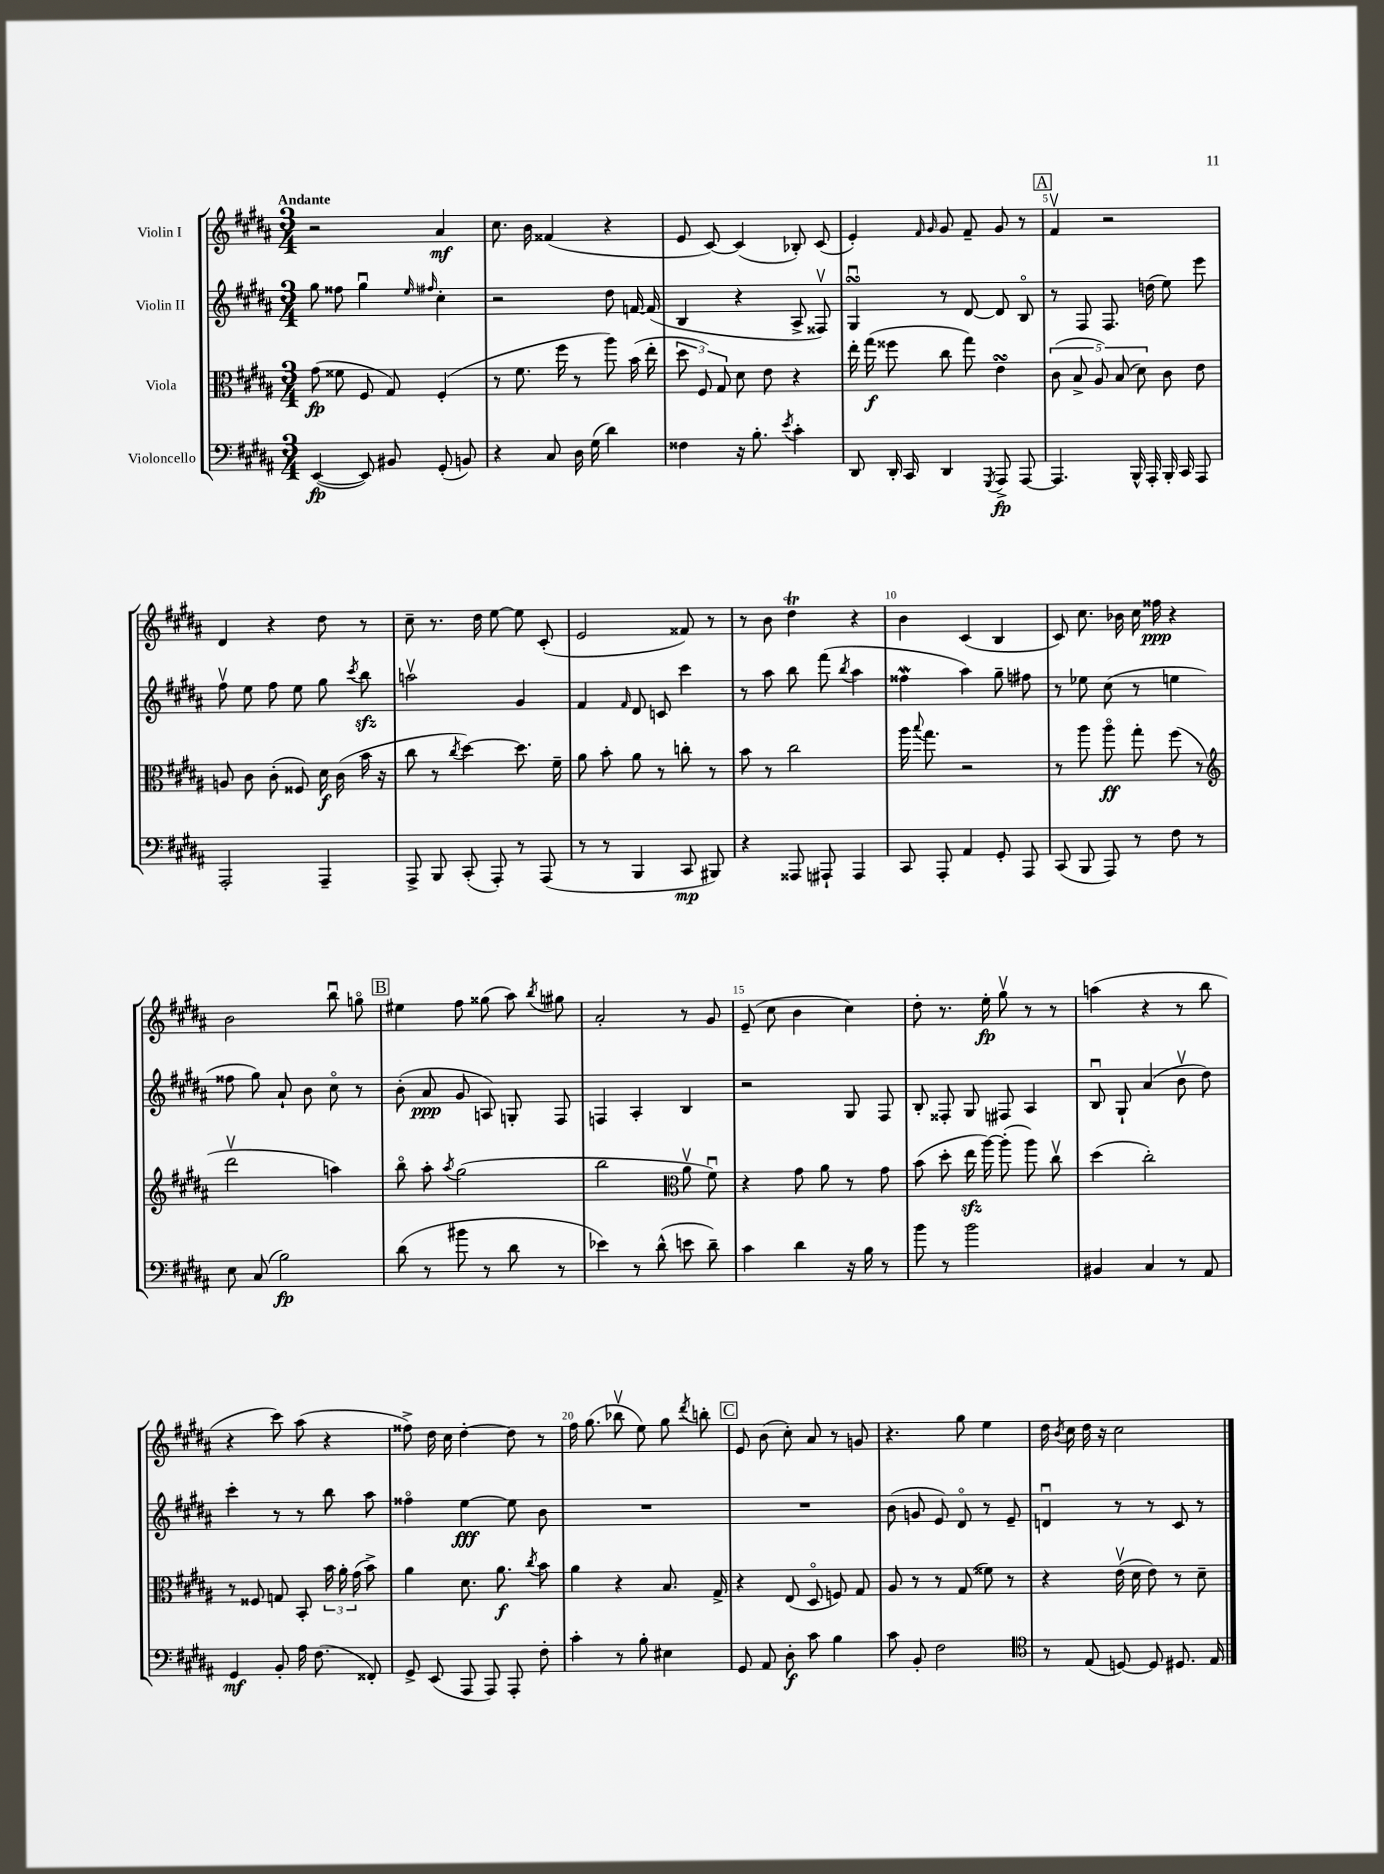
<<
\new StaffGroup <<
\new Staff = "s0" \with { instrumentName = "Violin I" } {
    \clef treble \key b \major \numericTimeSignature \time 3/4 \tempo "Andante"
    \autoBeamOff r2 ais'4\mf |
    cis''8. b'16 fisis'4( r4 |
    e'8 cis'8~) cis'4( bes8-.) cis'8( |
    e'4-.) \grace { fis'16 gis'16 } gis'8 fis'8-- gis'8 r8 |
    \mark \markup { \box "A" } fis'4\upbow r2 |
    dis'4 r4 dis''8 r8 |
    cis''8-- r8. dis''16 e''8~ e''8 cis'8-.( |
    e'2 fisis'8) r8 |
    r8 b'8 dis''4\trill r4 |
    b'4 cis'4( b4 |
    cis'8) cis''8. bes'16 cis''16 fisis''16\ppp r4 |
    b'2 b''8\downbow g''8\flageolet |
    \mark \markup { \box "B" } eis''4 fis''8 gisis''8( ais''8) \acciaccatura { b''8 } gis''8 |
    ais'2-. r8 gis'8 |
    e'8--( cis''8 b'4 cis''4) |
    dis''8-. r8. e''16-.\fp gis''8\upbow r8 r8 |
    a''4( r4 r8 b''8 |
    r4 cis'''8) ais''8( r4 |
    fisis''8->) dis''16 cis''16 dis''4~-. dis''8 r8 |
    fis''16 gis''8.( bes''8\upbow e''8) gis''8 \acciaccatura { dis'''8 } b''8-. |
    \mark \markup { \box "C" } e'8 b'8( cis''8-.) ais'8 r8 g'8 |
    r4. gis''8 e''4 |
    dis''16 \acciaccatura { b'8 } cis''16 dis''16 r16 cis''2 \bar "|." |
}
\new Staff = "s1" \with { instrumentName = "Violin II" } {
    \clef treble \key b \major \numericTimeSignature \time 3/4
    \autoBeamOff gis''8 fisis''8 gis''4\downbow \grace { e''16 fis''16 } cis''4-. |
    r2 dis''8 f'16~ f'16( |
    b4 r4 ais8-> fisis8\upbow) |
    gis4\downbow\turn r8 dis'8~ dis'8 b8\flageolet |
    \mark \markup { \box "A" } r8 fis8 fis8. d''16( e''8) e'''8 |
    fis''8\upbow e''8 fis''8 e''8 gis''8 \acciaccatura { cis'''8 } b''8\sfz |
    a''2\upbow gis'4 |
    fis'4 \grace { fis'16 } dis'8 c'8 cis'''4 |
    r8 ais''8 b''8 fis'''8( \acciaccatura { b''8 } ais''4 |
    fisis''4\mordent ais''4) gis''8-- fis''8 |
    r8 ees''8 cis''8( r8 e''4 |
    fisis''8 gis''8) ais'8-! b'8 cis''8\flageolet r8 |
    \mark \markup { \box "B" } b'8-.( ais'8\ppp gis'8 a8) g8-. fis8 |
    f4 ais4-. b4 |
    r2 gis8 fis8 |
    b8-. fisis8-. gis8 fis8 ais4 |
    b8\downbow gis8-! ais'4( b'8\upbow dis''8) |
    cis'''4-. r8 r8 b''8 ais''8 |
    fisis''4\flageolet e''4~\fff e''8 b'8 |
    R2. |
    \mark \markup { \box "C" } R2. |
    b'8( g'8 e'8) dis'8\flageolet r8 e'8-- |
    d'4\downbow r8 r8 cis'8 r8 \bar "|." |
}
\new Staff = "s2" \with { instrumentName = "Viola" } {
    \clef alto \key b \major \numericTimeSignature \time 3/4
    \autoBeamOff gis'8\fp( fisis'8 fis8 gis8) fis4-.( |
    r8 fis'8. fis''16 r8 ais''8) b'16( e''16-. |
    \tuplet 3/2 { dis''8 fis8) gis8 } dis'8 e'8 r4 |
    e''16-. gis''16\f( fisis''8 cis''8 gis''8) e'4\turn |
    \mark \markup { \box "A" } \tuplet 5/4 { cis'8( b8-> ais8) b8( dis'8) } cis'8 e'8 |
    a8 cis'8 cis'8-.( fisis8) dis'16\f cis'16( b'16 r16 |
    cis''8 r8 \acciaccatura { cis''8 } dis''4~) dis''8. fis'16-- |
    ais'8 b'8-. ais'8 r8 c''8-. r8 |
    b'8 r8 cis''2 |
    ais''16 \appoggiatura { b''8 } gis''8. r2 |
    r8 ais''8 ais''8\flageolet\ff gis''8-. fis''8( r8 |
    \clef treble dis'''2\upbow a''4) |
    \mark \markup { \box "B" } b''8\flageolet ais''8-. \acciaccatura { ais''8 } gis''2( |
    b''2 \clef alto ais'8\upbow fis'8\downbow) |
    r4 gis'8 ais'8 r8 gis'8 |
    b'8( dis''8-. e''16\sfz ais''16~) ais''8-.( ais''8) cis''8\upbow |
    dis''4( cis''2-.) |
    r8 fisis8 g8 b,8-. \tuplet 3/2 { b'16 ais'16-. gis'16( } b'8->) |
    ais'4 dis'8. ais'8.\f \acciaccatura { cis''8 } b'8 |
    ais'4 r4 b8. gis16-> |
    \mark \markup { \box "C" } r4 e8( dis8\flageolet f8) gis8 |
    ais8 r8 r8 gis8( fisis'8) r8 |
    r4 e'16\upbow( dis'16 e'8) r8 dis'8-- \bar "|." |
}
\new Staff = "s3" \with { instrumentName = "Violoncello" } {
    \clef bass \key b \major \numericTimeSignature \time 3/4
    \autoBeamOff e,4~\fp( e,8) bis,8 gis,8-.( b,8) |
    r4 cis8 dis16 gis16( dis'4) |
    fisis4 r16 b8.-. \acciaccatura { e'8 } cis'4-. |
    dis,8 dis,16-. cis,16 dis,4 \acciaccatura { gis,,8 } ais,,8->\fp ais,,8~ |
    \mark \markup { \box "A" } ais,,4. b,,16-^ ais,,16-. b,,16-. cis,16 ais,,8 |
    ais,,2-. ais,,4-- |
    ais,,8-> b,,8 cis,8-.( ais,,8-.) r8 ais,,8( |
    r8 r8 b,,4 cis,8\mp bis,,8) |
    r4 aisis,,8 ais,,8-! ais,,4 |
    cis,8 ais,,8-. ais,4 gis,8-. ais,,8 |
    cis,8( b,,8 ais,,8) r8 fis8 r8 |
    e8 cis8( b2\fp) |
    \mark \markup { \box "B" } dis'8( r8 bis'8 r8 dis'8 r8 |
    ees'4) r8 dis'8-^( e'8 dis'8--) |
    cis'4 dis'4 r16 b16 r8 |
    b'8 r8 b'2 |
    bis,4 cis4 r8 ais,8 |
    gis,4\mf b,8-. ais16 fis8.( fisis,8-.) |
    gis,8-> e,8( ais,,8 ais,,8) ais,,8-. fis8-. |
    cis'4-. r8 b8-. eis4 |
    \mark \markup { \box "C" } gis,8 ais,8 dis8-.\f cis'8 b4 |
    cis'8 b,8-. fis2 |
    \clef tenor r8 e8( d8~) d8 dis8. e16 \bar "|." |
}
>>
>>
\layout { \context { \Score \override BarNumber.break-visibility = ##(#f #t #t) barNumberVisibility = #(every-nth-bar-number-visible 5) } }
